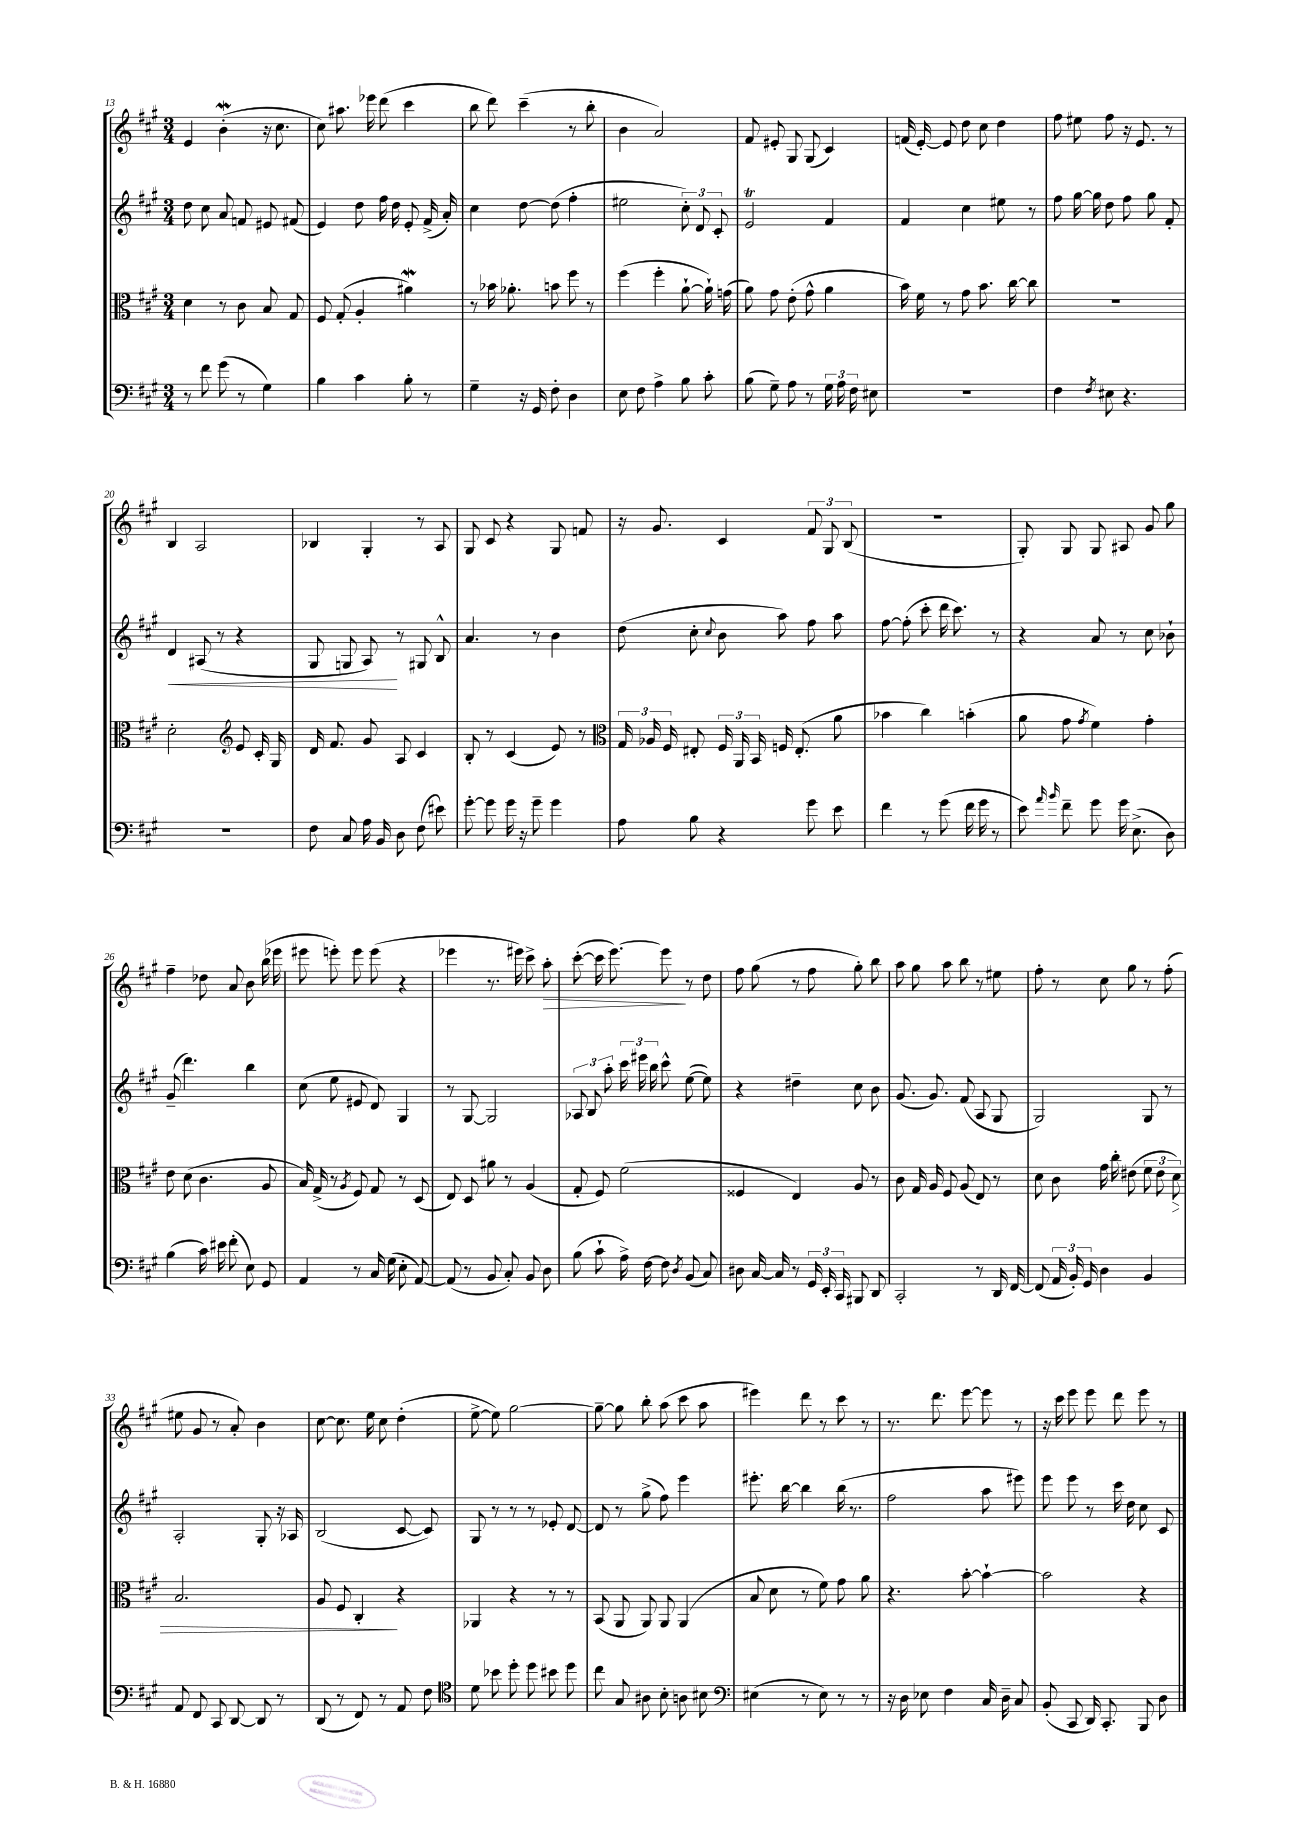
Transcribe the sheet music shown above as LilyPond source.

<<
\new StaffGroup <<
\new Staff = "s0" {
    \clef treble \key a \major \numericTimeSignature \time 3/4
    \autoBeamOff e'4 b'4-.\mordent( r16 cis''8. |
    cis''8) ais''8. ees'''16 d'''8( cis'''4 |
    b''8 d'''8) cis'''4--( r8 b''8-. |
    b'4 a'2) |
    fis'8 eis'8-. gis8 gis8( cis'4) |
    f'16( e'16~-.) e'8 d''8 cis''8 d''4 |
    fis''8 eis''8 fis''8 r16 e'8. r8 |
    b4 a2 |
    bes4 gis4-. r8 a8 |
    gis8 cis'8 r4 gis8 f'8 |
    r16 gis'8. cis'4 \tuplet 3/2 { fis'8 gis8 b8( } |
    R2. |
    gis8-.) gis8 gis8 ais8 gis'8 gis''8 |
    fis''4-- des''8 a'8 b'8 b''16( ees'''16 |
    eis'''8 e'''8-.) e'''8 e'''8( r4 |
    ees'''4 r8. eis'''16) cis'''8-> a''8-.\> |
    cis'''8~-.( cis'''16 e'''8.~) e'''8\! r8 d''8 |
    fis''8 gis''8( r8 fis''8 gis''8-.) b''8 |
    a''8 gis''8 a''8 b''8 r8 eis''8 |
    fis''8-. r8 cis''8 gis''8 r8 fis''8-.( |
    eis''8 gis'8 r8 a'8-.) b'4 |
    cis''8~ cis''8. e''16 cis''8 d''4-.( |
    e''8~-> e''8) gis''2~ |
    gis''8~-- gis''8 b''8-. a''8( cis'''8 a''8 |
    eis'''4) d'''8 r8 cis'''8 r8 |
    r8. d'''8. e'''8~ e'''8 r8 |
    r16 cis'''16 e'''8 e'''8 d'''8 e'''8 r8 \bar "|." |
}
\new Staff = "s1" {
    \clef treble \key a \major \numericTimeSignature \time 3/4
    \autoBeamOff d''8 cis''8 a'8 f'8 eis'8 fis'8( |
    e'4) d''8 fis''16 d''16 e'8-. fis'16->( a'16-.) |
    cis''4 d''8~ d''8( fis''4-. |
    eis''2 \tuplet 3/2 { cis''8-.) d'8 cis'8-. } |
    e'2\trill fis'4 |
    fis'4 cis''4 eis''8 r8 |
    fis''8 gis''16~ gis''16 d''8 fis''8 gis''8 fis'8-. |
    d'4\< ais8( r8 r4 |
    gis8 g8 a8\!) r8 gis8 b8-^ |
    a'4. r8 b'4 |
    d''8( cis''8-. \appoggiatura { cis''8 } b'8 a''8) fis''8 a''8 |
    fis''8~ fis''8-.( cis'''8-. d'''16 cis'''8.) r8 |
    r4 a'8 r8 cis''8 bes'8-! |
    gis'8--( d'''4.) b''4 |
    cis''8( e''8 eis'8 d'8) gis4 |
    r8 gis8~ gis2 |
    \tuplet 3/2 { aes8 b8 a''8-. } \tuplet 3/2 { cis'''16 eis'''16 b''16 } cis'''8-^ e''8~( e''8) |
    r4 dis''4-- cis''8 b'8 |
    gis'8.( gis'8.) fis'8( a8 gis8 |
    gis2) gis8 r8 |
    a2-. gis8-. r16 aes16 |
    b2( cis'8~ cis'8) |
    gis8 r8 r8 r8 ees'8-. d'8~ |
    d'8 r8 gis''8->( fis''8) e'''4 |
    eis'''8.-. b''16~ b''4 b''16( r8. |
    fis''2 a''8 eis'''8) |
    e'''8 e'''8 r8 cis'''16 d''16 cis''8 cis'8 \bar "|." |
}
\new Staff = "s2" {
    \clef alto \key a \major \numericTimeSignature \time 3/4
    \autoBeamOff d'4 r8 cis'8 b8 gis8 |
    fis8 gis8-.( a4-. ais'4\mordent) |
    r8 bes'16 aes'8.-. b'8 fis''8 r8 |
    fis''4( fis''4-. a'8~-! a'16-!) g'16( |
    a'8) gis'8 e'8-.( gis'8-^ a'4 |
    b'16) fis'16 r8 gis'8 b'8. cis''16~ cis''8 |
    R2. |
    d'2-. \clef treble e'8 cis'16-. gis16 |
    d'16 fis'8. gis'8 a8 cis'4 |
    b8-. r8 cis'4( e'8) r8 |
    \clef alto \tuplet 3/2 { gis16 aes16 fis16 } eis8-. \tuplet 3/2 { fis16 a,16 b,16 } f16 eis8.-.( a'8 |
    bes'4 cis''4) b'4-.( |
    a'8 gis'8 \acciaccatura { gis'8 } fis'4) gis'4-. |
    e'8 d'8( cis'4. a8 |
    b16) gis16->( r8 \acciaccatura { a8 } fis8) gis8 r8 d8( |
    e8) d8 ais'8 r8 a4( |
    gis8-. fis8) fis'2( |
    fisis4 e4) a8 r8 |
    cis'8 gis16 a16 fis8 a8( e8) r8 |
    d'8 cis'8 gis'16 cis''16-. eis'8( \tuplet 3/2 { fis'8 eis'8 d'8\>) } |
    b2. |
    a8 fis8 cis4-.\! r4 |
    aes,4 r4 r8 r8 |
    b,8( a,8 a,8) a,8 a,4( |
    b8 d'8 r8 fis'8) gis'8 a'8 |
    r4. b'8~-. b'4~-! |
    b'2 r4 \bar "|." |
}
\new Staff = "s3" {
    \clef bass \key a \major \numericTimeSignature \time 3/4
    \autoBeamOff r8 fis'8 gis'8( r8 gis4) |
    b4 cis'4 b8-. r8 |
    gis4-- r16 gis,16 fis8-. d4 |
    e8 fis8 a4-> b8 cis'8-. |
    b8( gis8--) a8 r8 \tuplet 3/2 { gis16 a16 fis16 } eis8 |
    R2. |
    fis4 \acciaccatura { fis8 } eis8 r4. |
    R2. |
    fis8 cis8 a16 b,16 d8 fis8( eis'8) |
    gis'8~-. gis'8 gis'16 r16 gis'8-- gis'4 |
    a8 b8 r4 gis'8 e'8 |
    fis'4 r8 gis'8( fis'16 gis'16 r8 |
    e'8) \grace { a'16 b'16 } fis'8-- gis'8 gis'16 e8.->( d8) |
    b4( cis'16) eis'16 fis'8-.( e8) gis,8 |
    a,4 r8 cis16 gis16( e8-. a,8~) |
    a,8( r8 b,8 cis8-.) b,8 d8 |
    b8( cis'8-! a16->) fis16~ fis8 \acciaccatura { d8 } b,8( cis8) |
    dis8 cis16~ cis16 r8 \tuplet 3/2 { gis,16 e,16-. cis,16 } bis,,8 d,8 |
    cis,2-. r8 d,16 fis,16~ |
    fis,8( \tuplet 3/2 { a,16 b,16-.) gis,16 } d4 b,4 |
    a,8 fis,8 cis,8 d,8~ d,8 r8 |
    d,8( r8 fis,8) r8 a,8 fis8 |
    \clef tenor d'8 bes'8 d''8-. d''8 bis'8 d''8 |
    cis''8 gis8 ais8 b8-. a8 bis8 |
    \clef bass eis4( r8 eis8) r8 r8 |
    r16 d16 ees8 fis4 cis16 d16-- cis8 |
    b,8-.( cis,8 d,16) cis,8.-. b,,8 d8 \bar "|." |
}
>>
>>
\layout { \context { \Score currentBarNumber = #13 } }
